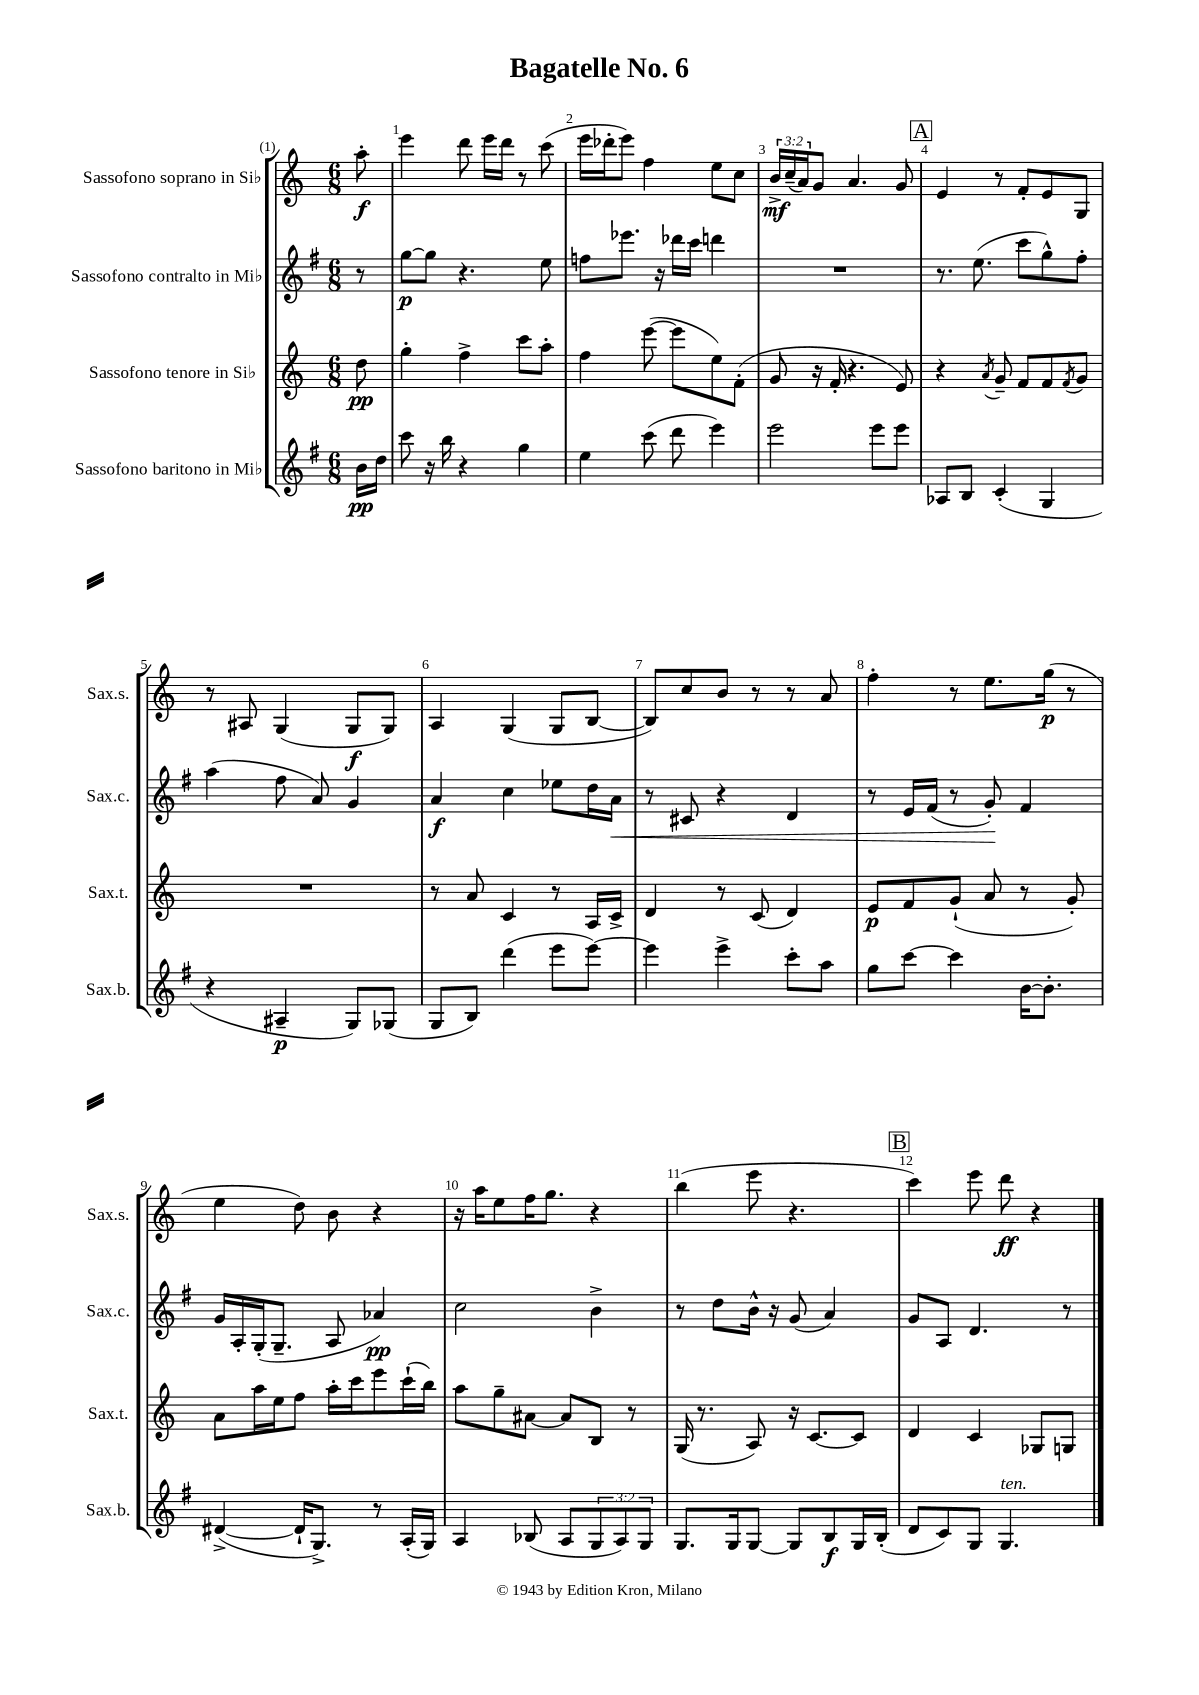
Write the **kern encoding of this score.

**kern	**kern	**kern	**kern
*staff4	*staff3	*staff2	*staff1
*clefG2	*clefG2	*clefG2	*clefG2
*k[f#]	*k[]	*k[f#]	*k[]
*M6/8	*M6/8	*M6/8	*M6/8
16b\LL	8dd\	8r	8aa'\
16dd\JJ	.	.	.
=	=	=	=
8ccc\	4gg'\	[8gg\L	4eee\
16r	.	8gg\]J	.
16bb\	.	.	.
4r	4ff^\	4.r	8ddd\
.	.	.	16eee\LL
.	.	.	16ddd\JJ
4gg\	8ccc\L	.	8r
.	8aa'\J	8ee\	(8ccc\
=	=	=	=
4ee\	4ff\	8ff\L	16eee\LL
.	.	.	16ddd-'\J
.	.	8.eee-\J	8eee\J)
(8ccc\	([8eee\	.	4ff\
.	.	16r	.
8ddd\	8eee\]L	16ddd-\LL	.
.	.	16ccc\JJ	.
4eee\)	8ee\)	4ddd\	8ee\L
.	(8f'\J	.	8cc\J
=	=	=	=
2eee\	8g/	2.r	24b^/LL
.	.	.	(24cc~/
.	.	.	24a/J)
.	16r	.	8g/J
.	16f'/	.	.
.	4.r	.	4.a/
8eee\L	.	.	.
8eee\J	8e/)	.	8g/
=	=	=	=
8A-/L	4r	8.r	4e/
8B/J	.	.	.
.	.	(8.ee\	.
.	8qa/	.	.
(4c'/	8g~/	.	8r
.	8f/L	8ccc\L	8f'/L
4G/	8f/	8gg^^\)	8e/
.	8qf/	.	.
.	8g/J	8ff#'\J	8G/J
=	=	=	=
4r	2.r	(4aa\	8r
.	.	.	8A#/
4A#~/	.	8ff#\	(4G/
.	.	8a/)	.
8G/L)	.	4g/	8G/L
(8G-/J	.	.	8G/J)
=	=	=	=
8G/L	8r	4a/	4A/
8B/J)	8a/	.	.
(4ddd\	4c/	4cc\	(4G/
8eee\L	8r	8ee-\L	8G/L
[8eee\J)	16A/LL	16dd\L	[8B/J
.	16c^/JJ	16a\JJ	.
=	=	=	=
4eee\]	4d/	8r	8B/]L)
.	.	8c#/	8cc/
4eee^\	8r	4r	8b/J
.	(8c/	.	8r
8ccc'\L	4d/)	4d/	8r
8aa\J	.	.	8a/
=	=	=	=
8gg\L	8e/L	8r	4ff'\
[8ccc\J	8f/	16e/LL	.
.	.	(16f#/JJ	.
4ccc\]	(8g`/J	8r	8r
.	8a/	8g'/)	8.ee\L
[16b\LK	8r	4f#/	.
8.b'\]J	.	.	(16gg\Jk
.	8g'/)	.	8r
=	=	=	=
([4d#^/	8a\L	16g/LL	4ee\
.	.	16A'/	.
.	16aa\L	(16G'/J	.
.	16ee\J	8.G~/J	.
16d#`/]LK	8ff\J	.	8dd\)
8.G^/J)	.	.	.
.	16aa'\LL	8A/	8b\
.	16ccc\J	.	.
8r	8eee\	4a-/)	4r
(16A'/LL	(16ccc`\L	.	.
16G/JJ)	16bb\JJ)	.	.
=	=	=	=
4A/	8aa\L	2cc\	16r
.	.	.	16aa\LK
.	8gg~\	.	8ee\
(8B-/	[8a#\J	.	16ff\K
.	.	.	8.gg\J
8A/L	8a#/]L	.	.
12G/	8B/J	4b^\	4r
12A/)	.	.	.
.	8r	.	.
12G/J	.	.	.
=	=	=	=
8.G/L	(16G/	8r	(4bb\
.	8.r	.	.
.	.	8dd\L	.
16G/k	.	.	.
[8G/J	8A/)	16b^^\Jk	8eee\
.	.	16r	.
8G/]L	16r	(8g/	4.r
.	[8.c/L	.	.
8B/	.	4a/)	.
16G/L	8c/]J	.	.
(16B'/JJ	.	.	.
=	=	=	=
8d/L	4d/	8g/L	4ccc\)
8c/)	.	8A/J	.
8G/J	4c/	4.d/	8eee\
4.G/	.	.	8ddd\
.	8G-/L	.	4r
.	8G/J	8r	.
==	==	==	==
*-	*-	*-	*-
